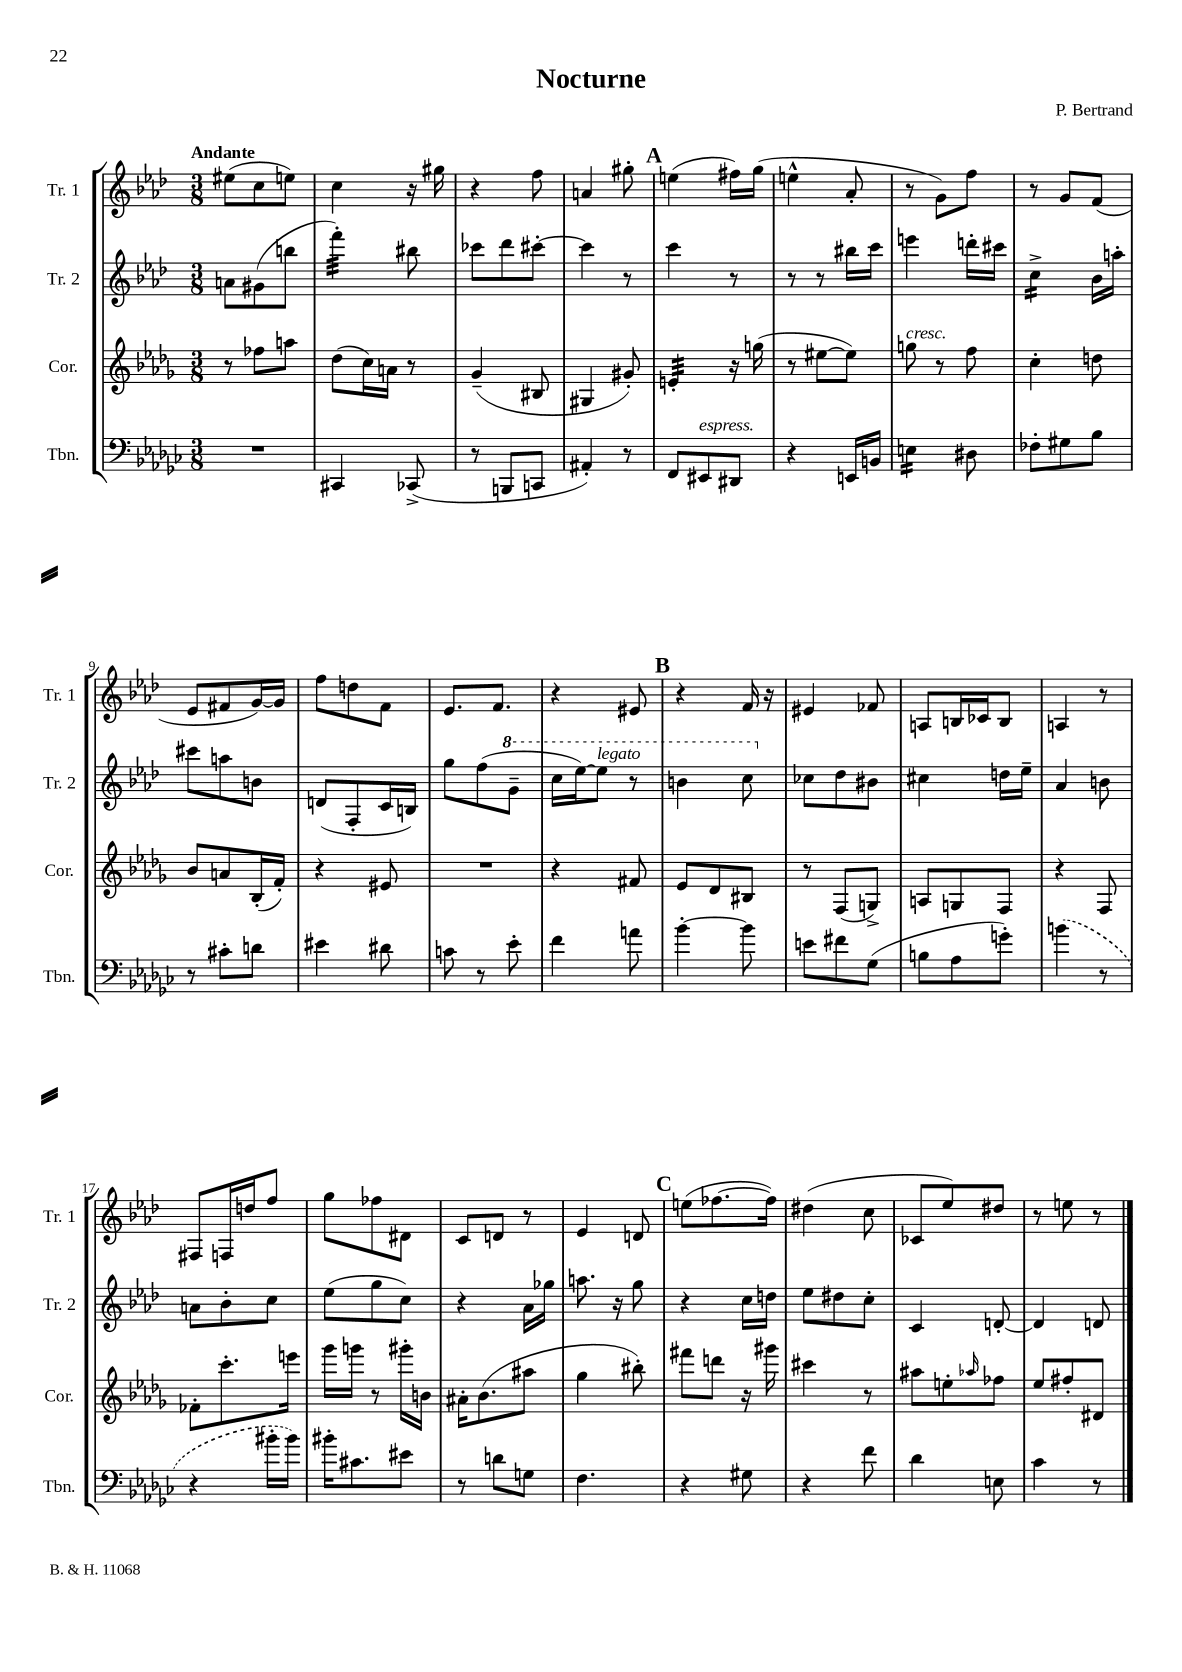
\header { title = "Nocturne" composer = "P. Bertrand" }
<<
\new StaffGroup <<
\new Staff = "s0" \with { instrumentName = "Tr. 1" shortInstrumentName = "Tr. 1" } {
    \clef treble \key aes \major \numericTimeSignature \time 3/8 \tempo "Andante"
    eis''8( c''8 e''8) |
    c''4 r16 gis''16 |
    r4 f''8 |
    a'4 gis''8-. |
    \mark \markup { \bold "A" } e''4( fis''16) g''16( |
    e''4-^ aes'8-. |
    r8 g'8) f''8 |
    r8 g'8 f'8( |
    ees'8 fis'8 g'16~) g'16 |
    f''8 d''8 f'8 |
    ees'8. f'8. |
    r4 eis'8 |
    \mark \markup { \bold "B" } r4 f'16 r16 |
    eis'4 fes'8 |
    a8 b16 ces'16 b8 |
    a4 r8 |
    fis8 f16 d''16 f''8 |
    g''8 fes''8 dis'8 |
    c'8 d'8 r8 |
    ees'4 d'8 |
    \mark \markup { \bold "C" } e''8( fes''8.~ fes''16) |
    dis''4( c''8 |
    ces'8 ees''8) dis''8 |
    r8 e''8 r8 \bar "|." |
}
\new Staff = "s1" \with { instrumentName = "Tr. 2" shortInstrumentName = "Tr. 2" } {
    \clef treble \key aes \major \numericTimeSignature \time 3/8
    a'8 gis'8( b''8 |
    f'''4:32-.) bis''8 |
    ces'''8 des'''8 cis'''8~-. |
    cis'''4 r8 |
    \mark \markup { \bold "A" } c'''4 r8 |
    r8 r8 bis''16 c'''16 |
    e'''4 d'''16-. cis'''16 |
    c''4:16-> bes'16 a''16-. |
    cis'''8 a''8 b'8 |
    d'8( f8-. c'16 b16) |
    g''8 f''8( \ottava #1 g''8-- |
    c'''16 ees'''16~) ees'''8^\markup { \italic "legato" } r8 |
    \mark \markup { \bold "B" } b''4 c'''8 \ottava #0 |
    ces''8 des''8 bis'8 |
    cis''4 d''16 ees''16-- |
    aes'4 b'8 |
    a'8 bes'8-. c''8 |
    ees''8( g''8 c''8) |
    r4 aes'16 ges''16 |
    a''8. r16 g''8 |
    \mark \markup { \bold "C" } r4 c''16 d''16 |
    ees''8 dis''8 c''8-. |
    c'4 d'8~-. |
    d'4 d'8 \bar "|." |
}
\new Staff = "s2" \with { instrumentName = "Cor." shortInstrumentName = "Cor." } {
    \clef treble \key des \major \numericTimeSignature \time 3/8
    r8 fes''8 a''8 |
    des''8( c''16) a'16 r8 |
    ges'4--( bis8 |
    gis4 gis'8-.) |
    \mark \markup { \bold "A" } e'4:32-. r16 g''16( |
    r8 eis''8~ eis''8) |
    g''8^\markup { \italic "cresc." } r8 f''8 |
    c''4-. d''8 |
    bes'8 a'8 bes16-.( f'16-.) |
    r4 eis'8 |
    R4. |
    r4 fis'8 |
    \mark \markup { \bold "B" } ees'8 des'8 bis8 |
    r8 f8( g8->) |
    a8 g8 f8 |
    r4 f8 |
    fes'8-. c'''8.-. e'''16 |
    ges'''16 g'''16 r8 gis'''16-. b'16 |
    ais'16-. bes'8.( ais''8 |
    ges''4 bis''8-.) |
    \mark \markup { \bold "C" } fis'''8 d'''8 r16 gis'''16 |
    cis'''4 r8 |
    ais''8 e''8-. \grace { aes''16 } fes''8 |
    ees''8 fis''8-. dis'8 \bar "|." |
}
\new Staff = "s3" \with { instrumentName = "Tbn." shortInstrumentName = "Tbn." } {
    \clef bass \key ges \major \numericTimeSignature \time 3/8
    R4. |
    cis,4 ces,8->( |
    r8 b,,8 c,8 |
    ais,4-.) r8 |
    \mark \markup { \bold "A" } f,8 eis,8^\markup { \italic "espress." } dis,8 |
    r4 e,16 b,16 |
    e4:16 dis8 |
    fes8-. gis8 bes8 |
    r8 cis'8-. d'8 |
    eis'4 dis'8 |
    c'8 r8 ees'8-. |
    f'4 a'8 |
    \mark \markup { \bold "B" } bes'4~-. bes'8 |
    e'8 fis'8 ges8( |
    b8 aes8 g'8-.) |
    \once \slurDashed b'4( r8 |
    r4 bis'16-. bis'16) |
    bis'16-. cis'8. eis'8 |
    r8 d'8 g8 |
    f4. |
    \mark \markup { \bold "C" } r4 gis8 |
    r4 f'8 |
    des'4 e8 |
    ces'4 r8 \bar "|." |
}
>>
>>
